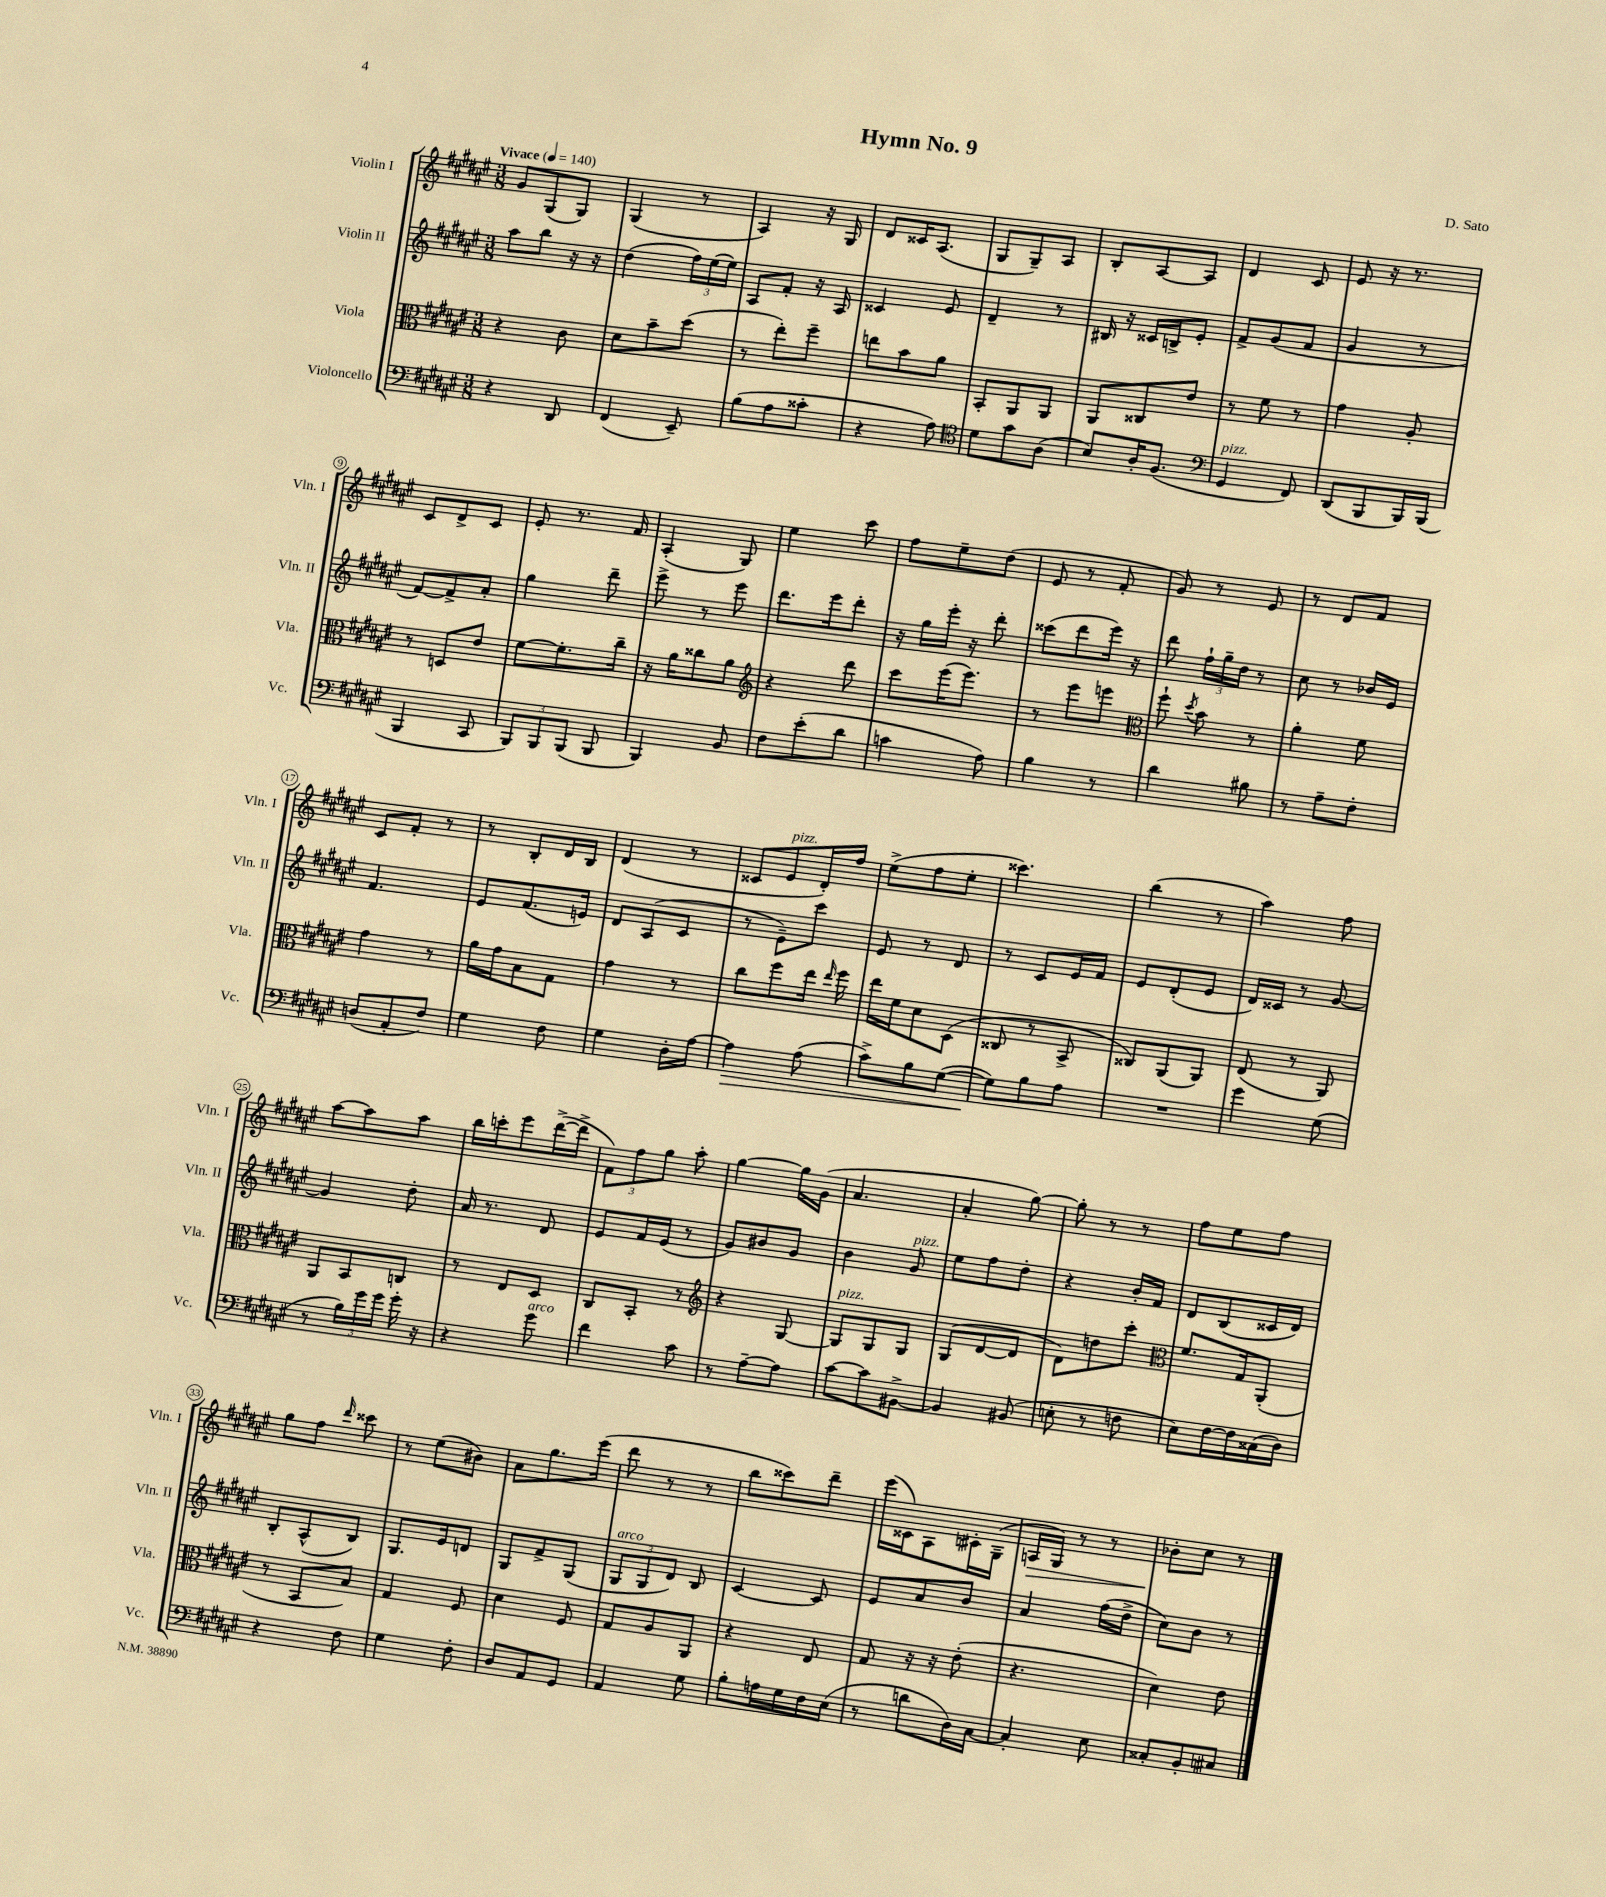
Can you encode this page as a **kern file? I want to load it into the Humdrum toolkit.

**kern	**dynam	**kern	**kern	**kern	**dynam
*part4	*part4	*part3	*part2	*part1	*part1
*staff4	*staff4	*staff3	*staff2	*staff1	*staff1
*I"Violoncello	*	*I"Viola	*I"Violin II	*I"Violin I	*
*I'Vc.	*	*I'Vla.	*I'Vln. II	*I'Vln. I	*
*clefF4	*	*clefC3	*clefG2	*clefG2	*
*k[f#c#g#d#a#e#]	*	*k[f#c#g#d#a#e#]	*k[f#c#g#d#a#e#]	*k[f#c#g#d#a#e#]	*
*M3/8	*	*M3/8	*M3/8	*M3/8	*
*MM140	*	*MM140	*MM140	*MM140	*
=1	=1	=1	=1	=1	=1
!	!	!	!	!LO:TX:a:B:t=Vivace	!
4r	.	4r	8aa#\L	8g#/L	.
.	.	.	8bb\J	(8G#/	.
8DD#/	.	8c#\	16r	8G#/J)	.
.	.	.	16r	.	.
=2	=2	=2	=2	=2	=2
(4FF#/	.	8d#\L	(4dd#\	(4G#/	.
.	.	8b~\	.	.	.
8EE#~/)	.	(8dd#\J	24ff#\LL)	8r	.
.	.	.	(24ee#\	.	.
.	.	.	24ee#\JJ)	.	.
=3	=3	=3	=3	=3	=3
(8B\L	.	8r	8A#/L	4A#/)	.
8A#\	.	8ee#'\L)	8f#'/J	.	.
8c##X'\J	.	8ff#~\J	16r	16r	.
.	.	.	16A#/	16G#/	.
=4	=4	=4	=4	=4	=4
4r	.	8een\L	4c##X/	8d#/L	.
.	.	8b\	.	16c##X/K	.
.	.	.	.	(8.A#/J	.
8A#\)	.	8a#\J	8e#/	.	.
=5	=5	=5	=5	=5	=5
*clefC4	*	*	*	*	*
8d#\L	.	8BB'/L	4d#~/	8G#/L	.
8g#\	.	8AA#/	.	8G#~/)	.
(8A#\J	.	8AA#/J	8r	8A#/J	.
=6	=6	=6	=6	=6	=6
8B/L)	.	8AA#/L	16B#X/	8B'/L	.
.	.	.	16r	.	.
16A#'/K	.	8C##X/	16c##X/LL	[8A#/	.
(8.F#/J	.	.	16Bn^/J	.	.
.	.	8e#/J	8e#'/J	8A#/J]	.
=7	=7	=7	=7	=7	=7
*clefF4	*	*	*	*	*
!LO:TX:a:i:t=pizz.	!	!	!	!	!
4GG#/	.	8r	8f#^/L	4d#/	.
.	.	8f#\	(8g#/	.	.
8FF#/)	.	8r	8f#/J	8c#/	.
=8	=8	=8	=8	=8	=8
(8DD#/L	.	4g#\	4g#/	8e#/	.
8BBB/	.	.	.	16r	.
.	.	.	.	8.r	.
16BBB/L)	.	8A#'/	8r	.	.
(16BBB/JJ	.	.	.	.	.
!!LO:LB:g=z
=9	=9	=9	=9	=9	=9
4BBB/	.	8r	[8f#/L)	8c#/L	.
.	.	8Dn/L	8f#^/]	8d#^/	.
8CC#/	.	8e#/J	8a#'/J	8c#/J	.
=10	=10	=10	=10	=10	=10
12BBB/L)	.	[8f#\L	4gg#\	8e#'/	.
12BBB/	.	.	.	.	.
.	.	8.f#'\]	.	8.r	.
(12BBB/J	.	.	.	.	.
8BBB/	.	.	8ddd#~\	.	.
.	.	16cc#~\Jk	.	16f#/	.
=11	=11	=11	=11	=11	=11
4BBB/)	.	16r	8eee#^\	(4A#'/	.
.	.	16a#\KL	.	.	.
.	.	8cc##X\	8r	.	.
8BB/	.	8a#\J	8eee#\	8G#/)	.
=12	=12	=12	=12	=12	=12
*	*	*clefG2	*	*	*
8F#\L	.	4r	8.ddd#\L	4ee#\	.
(8e#'\	.	.	.	.	.
.	.	.	16eee#\k	.	.
8d#\J	.	8ddd#\	8ddd#'\J	8ccc#\	.
=13	=13	=13	=13	=13	=13
4cn\	.	8ccc#\L	16r	8ff#\L	.
.	.	.	16gg#\LL	.	.
.	.	(16eee#\K	16eee#'\JJ	8ee#~\	.
.	.	8.eee#\J)	16r	.	.
8A#\)	.	.	8ddd#'\	(8dd#\J	.
=14	=14	=14	=14	=14	=14
4B\	.	8r	(8ccc##X\L	8e#/	.
.	.	8eee#\L	8ddd#\	8r	.
8r	.	8eeen\J	16eee#\Jk)	8f#'/	.
.	.	.	16r	.	.
=15	=15	=15	=15	=15	=15
*	*	*clefC3	*	*	*
4d#\	.	8ff#`\	8ddd#\	8g#/)	.
.	.	8qdd#/	.	.	.
.	.	8b\	24ff#`\LL	8r	.
.	.	.	24gg#~\	.	.
.	.	.	24dd#\JJ	.	.
8B#X\	.	8r	8r	8e#/	.
=16	=16	=16	=16	=16	=16
8r	.	4a#'\	8cc#\	8r	.
8A#~\L	.	.	8r	8d#/L	.
8F#'\J	.	8f#\	16b-X/LL	8f#/J	.
.	.	.	16e#/JJ	.	.
!!LO:LB:g=z
=17	=17	=17	=17	=17	=17
(8Dn/L	.	4g#\	4.f#/	8c#/L	.
8AA#'/	.	.	.	8f#'/J	.
8F#/J)	.	8r	.	8r	.
=18	=18	=18	=18	=18	=18
4G#\	.	16a#\LL	8e#/L	8r	.
.	.	16g#\J	.	.	.
.	.	8B\	(8.f#/	8B'/L	.
8F#\	.	8G#\J	.	16d#/L	.
.	.	.	16en/Jk)	16B/JJ	.
=19	=19	=19	=19	=19	=19
4G#\	.	4g#\	8d#/L	(4d#/	.
.	.	.	(8A#/	.	.
16D#'\LL	.	8r	8c#/J	8r	.
[16A#\JJ	.	.	.	.	.
=20	=20	=20	=20	=20	=20
!	!LO:HP:b	!	!	!	!
4A#\]	>	8cc#\L	8r	8c##X/L	.
!	!	!	!	!LO:TX:a:i:t=pizz.	!
.	.	8ff#\	8e#~\L)	8e#/	.
(8A#\	.	16ee#\Jk	8ccc#\J	16d#'/L)	.
.	.	16qqee#/	.	.	.
.	.	16ff#\	.	16ff#/JJ	.
=21	=21	=21	=21	=21	=21
8c#^\L)	.	16ee#\LL	8e#/	(8ee#^\L	.
.	.	16f#\J	.	.	.
8B\	.	8d#\	8r	8ff#\	.
([8G#\J	.	(8D#\J	8d#/	8ee#'\J	.
=22	=22	=22	=22	=22	=22
8G#\L])	.	8C##X/	8r	4.ccc##X\)	.
8B\	]	8r	8c#/L	.	.
8A#\J	.	8BB^/	16e#/L	.	.
.	.	.	16f#/JJ	.	.
=23	=23	=23	=23	=23	=23
4.r	.	8C##X/L)	8e#/L	(4bb\	.
.	.	(8AA#/	(8d#'/	.	.
.	.	8AA#/J)	8e#/J	8r	.
=24	=24	=24	=24	=24	=24
4g#\	.	(8E#/	16d#/LL)	4aa#\)	.
.	.	.	16c##X/JJ	.	.
.	.	8r	8r	.	.
(8G#\	.	8AA#/)	[8g#/	8ff#\	.
!!LO:LB:g=z
=25	=25	=25	=25	=25	=25
8r	.	8AA#/L	4g#/]	[8aa#\L	.
24B\LL)	.	8BB/	.	8aa#\]	.
24g#\	.	.	.	.	.
24g#\JJ	.	.	.	.	.
16g#'\	.	8Cn/J	8dd#'\	8aa#\J	.
16r	.	.	.	.	.
=26	=26	=26	=26	=26	=26
4r	.	8r	16a#/	16bb\LL	.
.	.	.	8.r	16cccn'\J	.
.	.	8E#/L	.	8eee#\	.
!LO:TX:a:i:t=arco	!	!	!	!	!
8g#\	.	8D#/J	8d#/	([16ddd#^\L	.
.	.	.	.	16ddd#^\JJ]	.
=27	=27	=27	=27	=27	=27
4f#\	.	8C#/L	8e#/L	12f#\L)	.
.	.	.	.	12ff#\	.
.	.	8BB'/J	16f#/L	.	.
.	.	.	.	12gg#\J	.
.	.	.	(16e#/JJ	.	.
8c#\	.	8r	8r	8aa#'\	.
=28	=28	=28	=28	=28	=28
*	*	*clefG2	*	*	*
8r	.	4r	8g#/L)	[4gg#\	.
[8A#~\L	.	.	8b#X/	.	.
8A#\J]	.	[8G#/	8g#/J	16gg#\LL]	.
.	.	.	.	(16g#\JJ	.
=29	=29	=29	=29	=29	=29
!	!	!LO:TX:a:i:t=pizz.	!	!	!
[8c#\L	.	8G#/L]	4b\	4.a#/	.
8c#\]	.	8G#/	.	.	.
!	!	!	!LO:TX:a:i:t=pizz.	!	!
[8BB#X^\J	.	8G#/J	8g#/	.	.
=30	=30	=30	=30	=30	=30
4BB#/]	.	(8G#/L	8ee#\L	4a#'/	.
.	.	[8d#/	8ff#\	.	.
(8BB#X/	.	8d#/J]	8dd#'\J	[8gg#\)	.
=31	=31	=31	=31	=31	=31
8En'\	.	8d#\L)	4r	8gg#'\]	.
8r	.	8ddn\	.	8r	.
8Fn\	.	8ccc#'\J	16b'/LL	8r	.
.	.	.	16f#/JJ	.	.
=32	=32	=32	=32	=32	=32
*	*	*clefC3	*	*	*
8E#\L)	.	8.f#/L	8d#/L	8ff#\L	.
[16F#\L	.	.	(8B/	8ee#\	.
16F#\]	.	16G#/k	.	.	.
(16C##X\	.	(8AA#'/J	16c##X/L	8ff#\J	.
16D#\JJ)	.	.	16d#/JJ)	.	.
!!LO:LB:g=z
=33	=33	=33	=33	=33	=33
4r	.	8r	8B'/L	8gg#\L	.
.	.	8BB/L	(8A#^^/	8ff#\J	.
.	.	.	.	16qqddd#/	.
8F#\	.	8B/J)	8B/J)	8ccc##X\	.
=34	=34	=34	=34	=34	=34
4G#\	.	4G#/	8.G#/L	8r	.
.	.	.	.	(8ee#\L	.
.	.	.	16e#/k	.	.
8F#'\	.	8F#/	8dn/J	8b#X\J)	.
=35	=35	=35	=35	=35	=35
8D#/L	.	4d#\	8G#/L	8a#\L	.
8AA#/	.	.	8f#^/	8.gg#\	.
8GG#/J	.	8F#/	(8G#/J	.	.
.	.	.	.	(16eee#\Jk	.
=36	=36	=36	=36	=36	=36
!	!	!	!LO:TX:a:i:t=arco	!	!
4AA#/	.	8G#/L	12G#/L	8ddd#\	.
.	.	.	12G#/	.	.
.	.	8A#/	.	8r	.
.	.	.	12d#/J)	.	.
8G#\	.	8AA#/J	8B/	8r	.
=37	=37	=37	=37	=37	=37
8B'\L	.	4r	[4c#/	8bb\L	.
16An\L	.	.	.	8ccc##X\)	.
16G#\	.	.	.	.	.
16F#\	.	8E#/	8c#/]	8ddd#~\J	.
(16E#\JJ	.	.	.	.	.
=38	=38	=38	=38	=38	=38
8r	.	8G#/	8e#/L	(16eee#\LL	.
.	.	.	.	16c##X\J)	.
8dn\L	.	16r	8a#/	8A#\	.
.	.	16r	.	.	.
16D#\L)	.	(8e#'\	8b/J	16c#X'\L	.
[16C#\JJ	.	.	.	(16G#~\JJ	.
=39	=39	=39	=39	=39	=39
!	!	!	!	!	!LO:HP:b
4C#'/]	.	4.r	4a#/	16An/LL	>
.	.	.	.	16G#/JJ)	.
.	.	.	.	8r	.
8E#\	.	.	(16ff#\LL	8r	.
.	.	.	16dd#^\JJ	.	.
=40	=40	=40	=40	=40	=40
8C##X'/L	.	4d#\)	8cc#\L)	8b-X'\L	.
8BB'/	.	.	8b\J	8cc#\J	]
8C#X/J	.	8e#\	8r	8r	.
==	==	==	==	==	==
*-	*-	*-	*-	*-	*-
